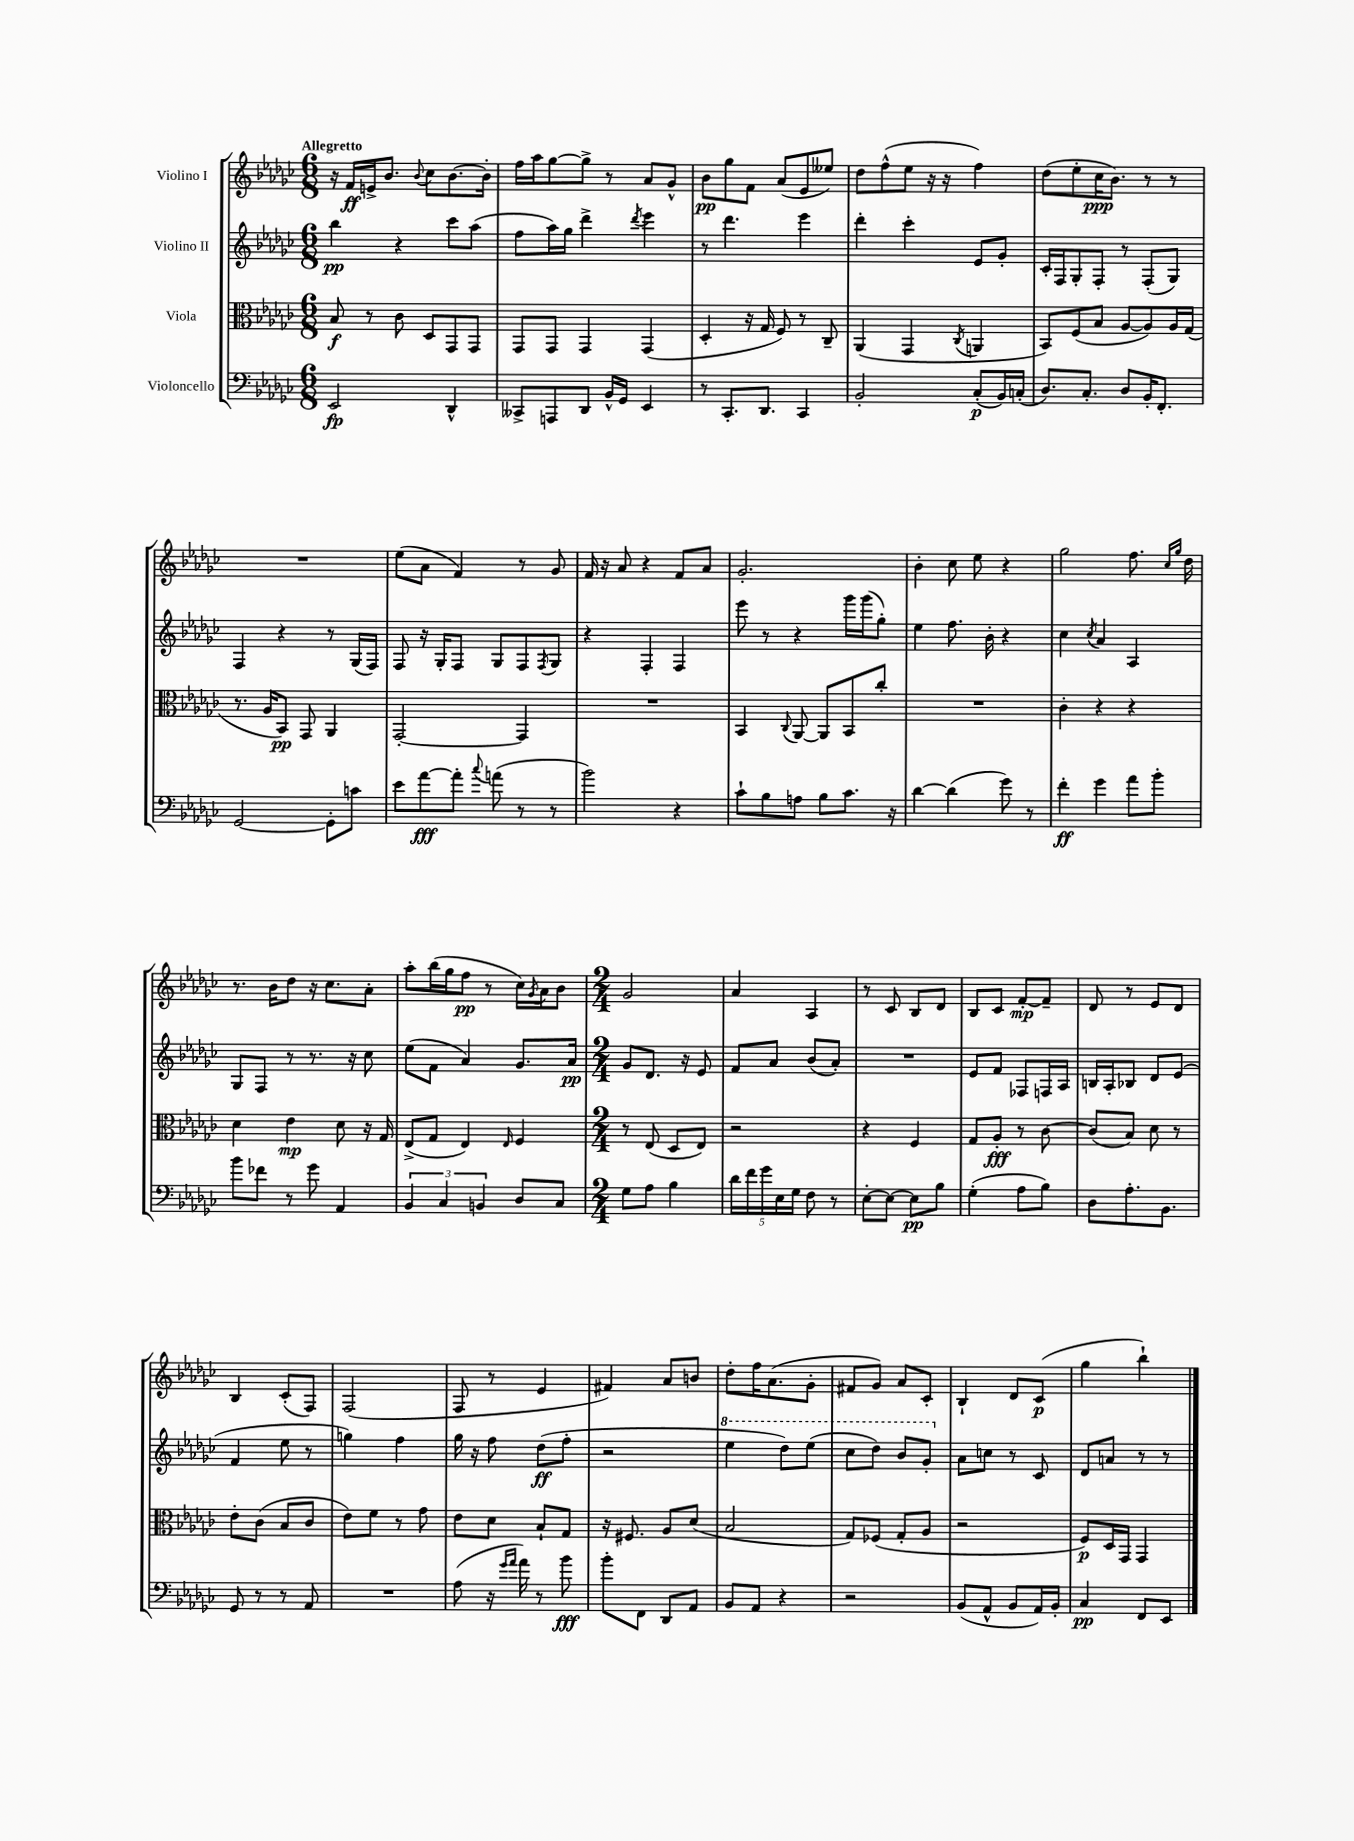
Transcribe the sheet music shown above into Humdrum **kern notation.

**kern	**dynam	**kern	**dynam	**kern	**dynam	**kern	**dynam
*part4	*part4	*part3	*part3	*part2	*part2	*part1	*part1
*staff4	*staff4	*staff3	*staff3	*staff2	*staff2	*staff1	*staff1
*I"Violoncello	*	*I"Viola	*	*I"Violino II	*	*I"Violino I	*
*clefF4	*	*clefC3	*	*clefG2	*	*clefG2	*
*k[b-e-a-d-g-c-]	*	*k[b-e-a-d-g-c-]	*	*k[b-e-a-d-g-c-]	*	*k[b-e-a-d-g-c-]	*
*M6/8	*	*M6/8	*	*M6/8	*	*M6/8	*
=1	=1	=1	=1	=1	=1	=1	=1
!	!	!	!	!	!	!LO:TX:a:B:t=Allegretto	!
2EE-/	fp	8B-/	f	4bb-\	pp	16r	.
.	.	.	.	.	.	16f/LL	ff
.	.	8r	.	.	.	16en^/J	.
.	.	.	.	.	.	8.b-/J	.
.	.	8c-\	.	4r	.	.	.
.	.	.	.	.	.	8qqb-/	.
.	.	8D-/L	.	.	.	8cc-\L	.
4DD-^^/	.	8GG-/	.	8ccc-\L	.	[8.b-\	.
.	.	8GG-/J	.	(8aa-\J	.	.	.
.	.	.	.	.	.	16b-'\Jk]	.
=2	=2	=2	=2	=2	=2	=2	=2
8CC--X^/L	.	8GG-/L	.	8ff\L	.	16ff\LL	.
.	.	.	.	.	.	16aa-\J	.
8AAAn/	.	8GG-/J	.	16aa-\L)	.	[8gg-\	.
.	.	.	.	16gg-\JJ	.	.	.
8DD-/J	.	4GG-/	.	4ddd-^\	.	8gg-^\J]	.
16BB-^^/LL	.	.	.	.	.	8r	.
16GG-/JJ	.	.	.	.	.	.	.
.	.	.	.	8qddd-/	.	.	.
4EE-/	.	(4GG-/	.	4eee-\	.	8a-/L	.
.	.	.	.	.	.	8g-^^/J	.
=3	=3	=3	=3	=3	=3	=3	=3
8r	.	4D-'/	.	8r	.	8b-\L	pp
8.CC-'/L	.	.	.	4.ddd-\	.	8gg-\	.
.	.	16r	.	.	.	8f\J	.
8.DD-/J	.	16G-/	.	.	.	.	.
.	.	8F/)	.	.	.	(8a-/L	.
4CC-/	.	8r	.	4eee-\	.	8e-/	.
.	.	8C-~/	.	.	.	8ee--X/J)	.
=4	=4	=4	=4	=4	=4	=4	=4
2BB-'/	.	(4AA-/	.	4ddd-'\	.	8dd-\L	.
.	.	.	.	.	.	(8ff^^\	.
.	.	4GG-/	.	4ccc-'\	.	8ee-\J	.
.	.	.	.	.	.	16r	.
.	.	.	.	.	.	16r	.
.	.	8qC-/	.	.	.	.	.
(8C-'/L	p	4AAn/	.	8e-/L	.	4ff\)	.
16BB-/L)	.	.	.	8g-'/J	.	.	.
(16Cn'/JJ	.	.	.	.	.	.	.
=5	=5	=5	=5	=5	=5	=5	=5
8.D-/L)	.	8BB-/L)	.	16c-'/LL	.	(8dd-\L	.
.	.	.	.	16F/J	.	.	.
.	.	(8F/	.	8G-'/	.	8ee-'\	.
8.C-'/J	.	.	.	.	.	.	.
.	.	8B-/J	.	8F'/J	.	16cc-\K	ppp
.	.	.	.	.	.	8.b-\J)	.
8D-/L	.	[8A-/L	.	8r	.	.	.
16BB-'/K	.	8A-/])	.	(8F'/L	.	8r	.
8.FF'/J	.	.	.	.	.	.	.
.	.	16A-/L	.	8G-/J)	.	8r	.
.	.	(16G-/JJ	.	.	.	.	.
!!LO:LB:g=z
=6	=6	=6	=6	=6	=6	=6	=6
[2GG-/	.	8.r	.	4F/	.	2.r	.
.	.	16A-/KL	.	.	.	.	.
.	.	8BB-/J)	pp	4r	.	.	.
.	.	8GG-/	.	.	.	.	.
8GG-'\L]	.	4AA-/	.	8r	.	.	.
8cn\J	.	.	.	(16G-/LL	.	.	.
.	.	.	.	16F/JJ)	.	.	.
=7	=7	=7	=7	=7	=7	=7	=7
8e-\L	.	[2GG-'/	.	8F/	.	(8ee-\L	.
[8a-\	fff	.	.	16r	.	8a-\J	.
.	.	.	.	16G-'/KL	.	.	.
8a-'\J]	.	.	.	8F/J	.	4f/)	.
8qqcc-/	.	.	.	.	.	.	.
(8an\	.	.	.	8G-/L	.	.	.
8r	.	4GG-/]	.	8F/	.	8r	.
.	.	.	.	8qF/	.	.	.
8r	.	.	.	8G-/J	.	8g-/	.
=8	=8	=8	=8	=8	=8	=8	=8
2b-\)	.	2.r	.	4r	.	16f/	.
.	.	.	.	.	.	16r	.
.	.	.	.	.	.	8a-/	.
.	.	.	.	4F'/	.	4r	.
4r	.	.	.	4F/	.	8f/L	.
.	.	.	.	.	.	8a-/J	.
=9	=9	=9	=9	=9	=9	=9	=9
8c-`\L	.	4BB-/	.	8eee-\	.	2.g-'/	.
8B-\	.	.	.	8r	.	.	.
.	.	8qqC-/	.	.	.	.	.
8An\J	.	[8AA-/	.	4r	.	.	.
8B-\L	.	8AA-/L]	.	.	.	.	.
8.c-\J	.	8BB-/	.	16ggg-\LL	.	.	.
.	.	.	.	(16ggg-\J	.	.	.
.	.	8cc-'/J	.	8gg-'\J)	.	.	.
16r	.	.	.	.	.	.	.
=10	=10	=10	=10	=10	=10	=10	=10
[4d-\	.	2.r	.	4ee-\	.	4b-'\	.
(4d-\]	.	.	.	8.ff\	.	8cc-\	.
.	.	.	.	.	.	8ee-\	.
.	.	.	.	16b-'\	.	.	.
8g-\)	.	.	.	4r	.	4r	.
8r	.	.	.	.	.	.	.
=11	=11	=11	=11	=11	=11	=11	=11
4f'\	ff	4c-'\	.	4cc-\	.	2gg-\	.
.	.	.	.	8qcc-/	.	.	.
4g-\	.	4r	.	4a-/	.	.	.
8a-\L	.	4r	.	4A-/	.	8.ff\	.
8b-'\J	.	.	.	.	.	.	.
.	.	.	.	.	.	16qqcc-/LL	.
.	.	.	.	.	.	16qqgg-/JJ	.
.	.	.	.	.	.	16dd-\	.
!!LO:LB:g=z
=12	=12	=12	=12	=12	=12	=12	=12
8b-\L	.	4d-\	.	8G-/L	.	8.r	.
8f-X\J	.	.	.	8F/J	.	.	.
.	.	.	.	.	.	16b-\KL	.
8r	.	4e-\	mp	8r	.	8dd-\J	.
8g-\	.	.	.	8.r	.	16r	.
.	.	.	.	.	.	8.cc-\L	.
4AA-/	.	8d-\	.	.	.	.	.
.	.	.	.	16r	.	.	.
.	.	16r	.	8cc-\	.	8a-'\J	.
.	.	16G-/	.	.	.	.	.
=13	=13	=13	=13	=13	=13	=13	=13
6BB-/	.	(8E-^/L	.	(8ee-\L	.	8aa-'\L	.
.	.	8G-/J	.	8f\J	.	(16bb-\L	.
6C-/	.	.	.	.	.	.	.
.	.	.	.	.	.	16gg-\J	.
.	.	4E-/)	.	4a-/)	.	8ff\J	pp
6BBn/	.	.	.	.	.	.	.
.	.	.	.	.	.	8r	.
.	.	16qqE-/	.	.	.	.	.
8D-/L	.	4F/	.	8.g-/L	.	16cc-\LL)	.
.	.	.	.	.	.	8qg-/	.
.	.	.	.	.	.	16a-\J	.
8C-/J	.	.	.	.	.	8b-\J	.
.	.	.	.	16a-/Jk	pp	.	.
=14	=14	=14	=14	=14	=14	=14	=14
*M2/4	*	*M2/4	*	*M2/4	*	*M2/4	*
8G-\L	.	8r	.	8g-/L	.	2g-/	.
8A-\J	.	(8E-/	.	8.d-/J	.	.	.
4B-\	.	8D-/L	.	.	.	.	.
.	.	.	.	16r	.	.	.
.	.	8E-/J)	.	8e-/	.	.	.
=15	=15	=15	=15	=15	=15	=15	=15
20d-\LL	.	2r	.	8f/L	.	4a-/	.
20f\	.	.	.	.	.	.	.
20g-\	.	.	.	.	.	.	.
.	.	.	.	8a-/J	.	.	.
20E-\	.	.	.	.	.	.	.
20G-\JJ	.	.	.	.	.	.	.
8F\	.	.	.	(8b-/L	.	4A-/	.
8r	.	.	.	8a-'/J)	.	.	.
=16	=16	=16	=16	=16	=16	=16	=16
[8E-'\L	.	4r	.	2r	.	8r	.
8E-\J_	.	.	.	.	.	8c-/	.
8E-\L]	pp	4F/	.	.	.	8B-/L	.
8B-\J	.	.	.	.	.	8d-/J	.
=17	=17	=17	=17	=17	=17	=17	=17
(4G-'\	.	8G-/L	.	8e-/L	.	8B-/L	.
.	.	8A-'/J	fff	8f/J	.	8c-/J	.
8A-\L	.	8r	.	8F-X/L	.	[8f'/L	mp
8B-\J)	.	[8c-\	.	16Fn/L	.	8f~/J]	.
.	.	.	.	16A-/JJ	.	.	.
=18	=18	=18	=18	=18	=18	=18	=18
8D-\L	.	(8c-/L]	.	16Bn/LL	.	8d-/	.
.	.	.	.	16A-'/J	.	.	.
8.A-'\	.	8B-/J)	.	8B-X/J	.	8r	.
.	.	8d-\	.	8d-/L	.	8e-/L	.
8.BB-\J	.	.	.	.	.	.	.
.	.	8r	.	(8e-/J	.	8d-/J	.
!!LO:LB:g=z
=19	=19	=19	=19	=19	=19	=19	=19
8GG-/	.	8e-'\L	.	4f/	.	4B-/	.
8r	.	(8c-\J	.	.	.	.	.
8r	.	8B-/L	.	8ee-\	.	(8c-'/L	.
8AA-/	.	8c-/J	.	8r	.	8F/J)	.
=20	=20	=20	=20	=20	=20	=20	=20
2r	.	8e-\L)	.	4ggn\)	.	(2F/	.
.	.	8f\J	.	.	.	.	.
.	.	8r	.	4ff\	.	.	.
.	.	8g-\	.	.	.	.	.
=21	=21	=21	=21	=21	=21	=21	=21
(8A-\	.	8e-\L	.	16gg-\	.	8F/	.
.	.	.	.	16r	.	.	.
16r	.	8d-\J	.	8ff\	.	8r	.
16qqg-/LL	.	.	.	.	.	.	.
16qqa-/JJ	.	.	.	.	.	.	.
16a-\)	.	.	.	.	.	.	.
8r	.	8B-`/L	.	(8dd-\L	ff	4e-/	.
8b-\	fff	8G-/J	.	8ff'\J	.	.	.
=22	=22	=22	=22	=22	=22	=22	=22
8b-'\L	.	16r	.	2r	.	4f#X/)	.
.	.	8.F#X/	.	.	.	.	.
8FF\J	.	.	.	.	.	.	.
8DD-/L	.	8A-/L	.	.	.	8a-/L	.
8AA-/J	.	(8d-/J	.	.	.	8bn/J	.
=23	=23	=23	=23	=23	=23	=23	=23
*	*	*	*	*8va	*	*	*
8BB-/L	.	2B-/	.	4eee-\	.	8dd-'\L	.
8AA-/J	.	.	.	.	.	16ff\K	.
.	.	.	.	.	.	(8.a-\	.
4r	.	.	.	8ddd-\L)	.	.	.
.	.	.	.	(8eee-\J	.	8g-'\J	.
=24	=24	=24	=24	=24	=24	=24	=24
2r	.	8G-/L)	.	8ccc-\L	.	8f#X/L	.
.	.	(8F-X/J	.	8ddd-\J)	.	8g-/J)	.
.	.	8G-'/L	.	8bb-/L	.	8a-/L	.
.	.	8A-/J	.	8gg-'/J	.	8c-'/J	.
=25	=25	=25	=25	=25	=25	=25	=25
*	*	*	*	*X8va	*	*	*
(8BB-/L	.	2r	.	8a-\L	.	4B-`/	.
8AA-^^/J	.	.	.	8ccn\J	.	.	.
8BB-/L	.	.	.	8r	.	8d-/L	.
16AA-/L)	.	.	.	8c-/	.	(8c-/J	p
16BB-'/JJ	.	.	.	.	.	.	.
=26	=26	=26	=26	=26	=26	=26	=26
4C-/	pp	8F/L)	p	8d-/L	.	4gg-\	.
.	.	16D-/L	.	8an/J	.	.	.
.	.	16GG-/JJ	.	.	.	.	.
8FF/L	.	4GG-/	.	8r	.	4bb-`\)	.
8EE-/J	.	.	.	8r	.	.	.
==	==	==	==	==	==	==	==
*-	*-	*-	*-	*-	*-	*-	*-
